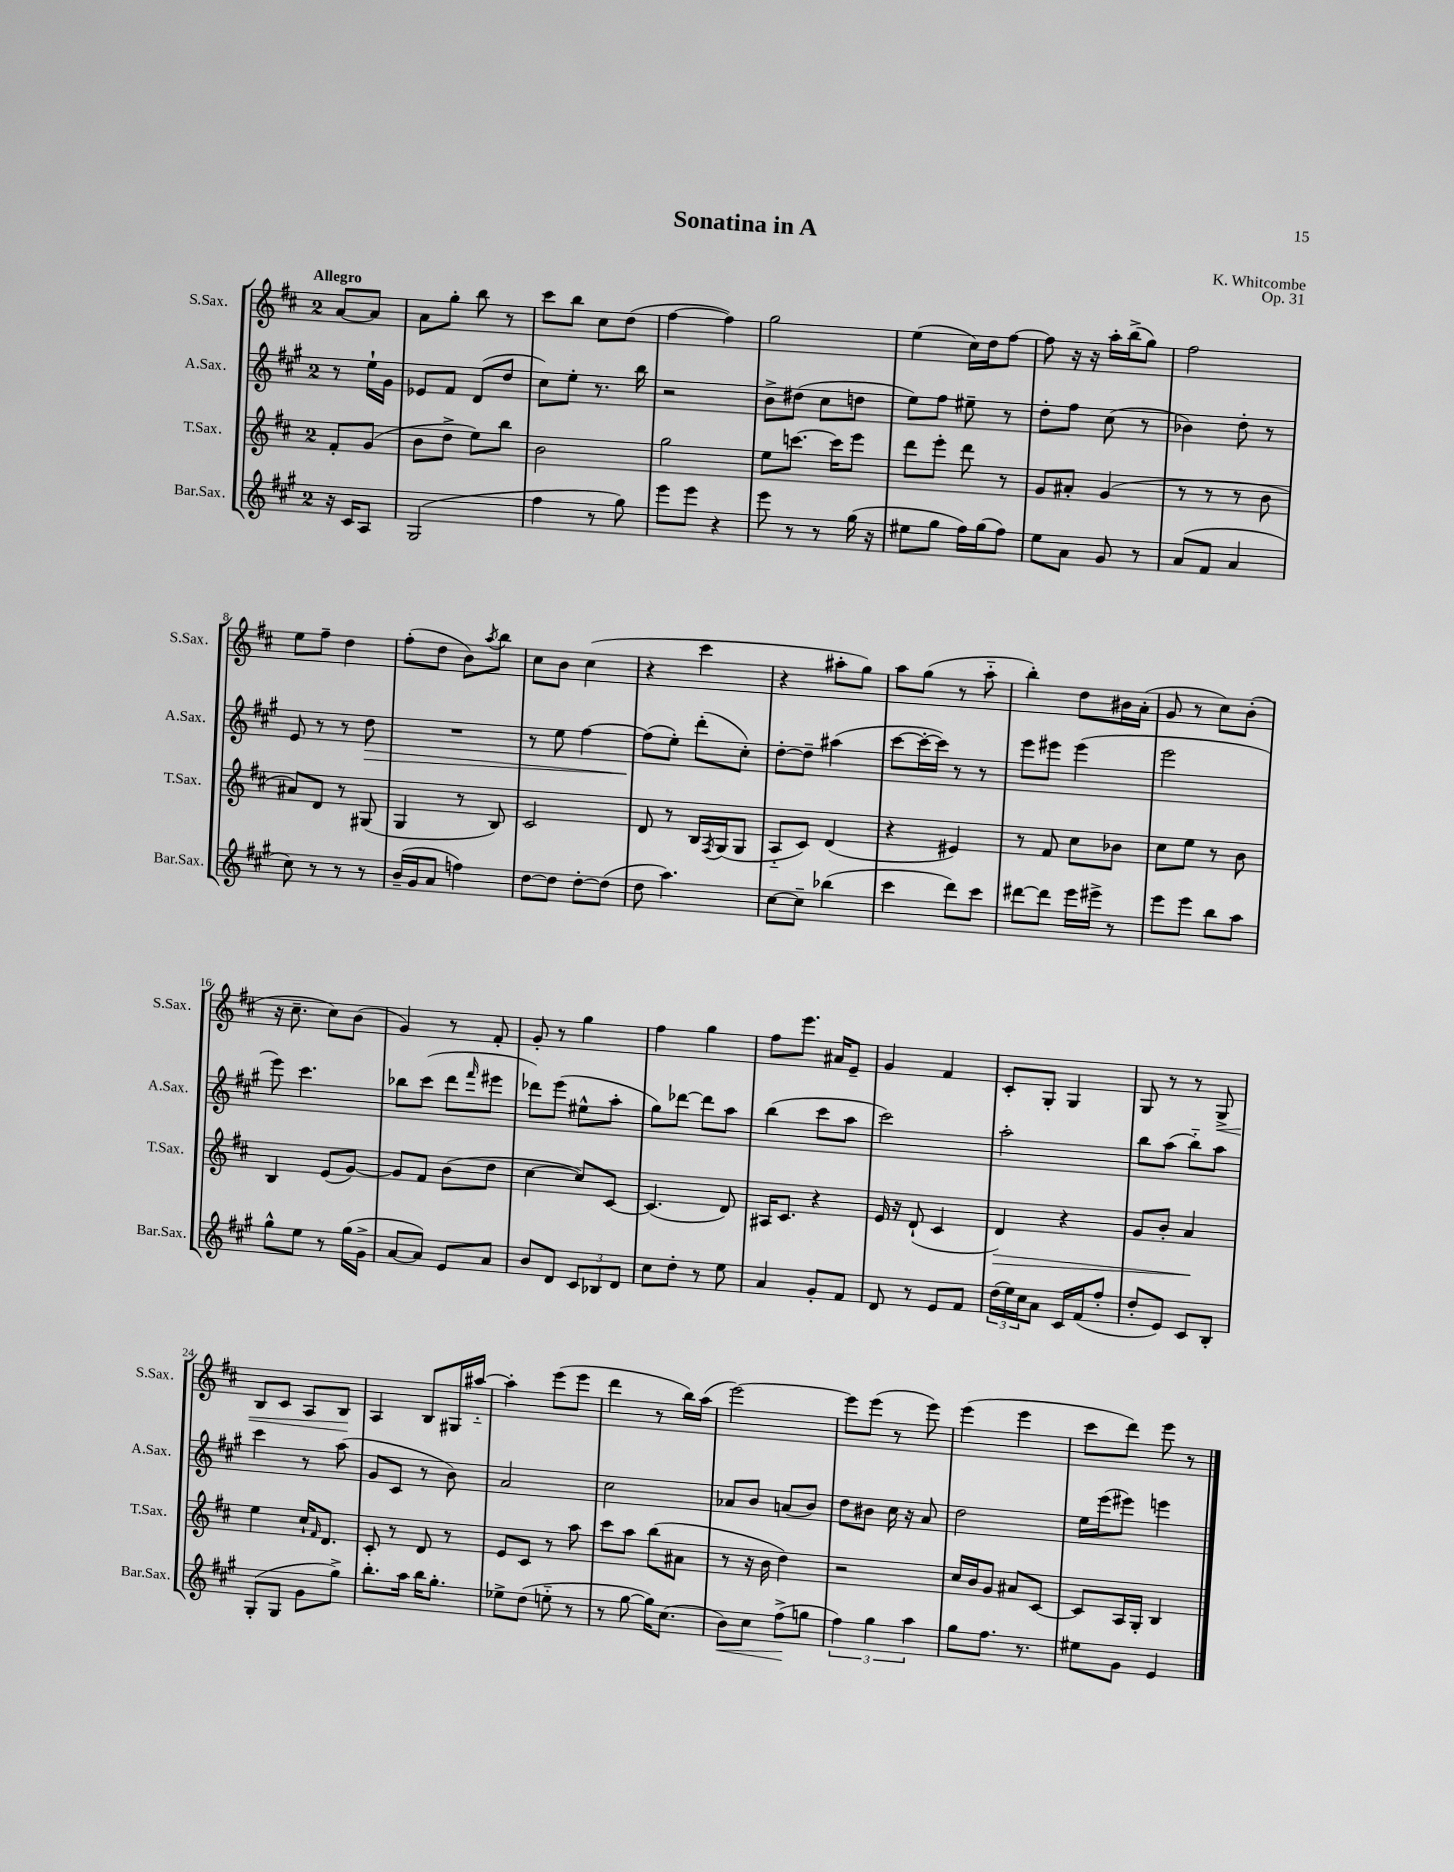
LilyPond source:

\header { title = "Sonatina in A" composer = "K. Whitcombe" opus = "Op. 31" }
<<
\new StaffGroup <<
\new Staff = "s0" \with { instrumentName = "S.Sax." shortInstrumentName = "S.Sax." } {
    \clef treble \key d \major \once \override Staff.TimeSignature.style = #'single-digit \time 2/4 \partial 4 \tempo "Allegro"
    a'8~ a'8 |
    a'8 g''8-. b''8 r8 |
    cis'''8 b''8 cis''8 d''8( |
    fis''4~ fis''4) |
    g''2 |
    e''4( cis''16) d''16 fis''8~ |
    fis''8 r16 r16 a''16-. b''16->( g''8) |
    fis''2 |
    e''8 fis''8-- d''4 |
    fis''8-.( d''8 b'8) \acciaccatura { a''8 } b''8 |
    cis''8 b'8 cis''4( |
    r4 cis'''4 |
    r4 ais''8-. g''8) |
    a''8 g''8( r8 a''8-_ |
    b''4-.) d''8 bis'16 a'16-.( |
    g'8 r8 cis''8) b'8-.( |
    r16 cis''8.-- cis''8) b'8( |
    g'4) r8 fis'8-. |
    g'8-. r8 g''4 |
    fis''4 g''4 |
    fis''8 e'''8. ais'16 e'8-- |
    g'4 fis'4 |
    cis'8-. g8-. g4 |
    g8 r8 r8 g8->\< |
    b8 cis'8 a8 b8\! |
    a4 b8 gis16 ais''16~-_ |
    ais''4-. e'''8( e'''8 |
    d'''4 r8 b''16) a''16( |
    e'''2~) |
    e'''8 e'''8( r8 e'''8) |
    e'''4( e'''4 |
    cis'''8 d'''8) e'''8 r8 \bar "|." |
}
\new Staff = "s1" \with { instrumentName = "A.Sax." shortInstrumentName = "A.Sax." } {
    \clef treble \key a \major \once \override Staff.TimeSignature.style = #'single-digit \time 2/4 \partial 4
    r8 e''16-! gis'16 |
    ees'8 fis'8 d'8( d''8 |
    cis''8) e''8-. r8. b''16 |
    r2 |
    b'8-> dis''8( cis''8 d''8 |
    e''8) fis''8 eis''8-- r8 |
    d''8-. fis''8 cis''8( r8 |
    bes'4) d''8-. r8 |
    e'8 r8 r8 d''8\> |
    R2 |
    r8 e''8 fis''4~ |
    fis''8\!( e''8-.) d'''8-.( cis''8-.) |
    d''8~-. d''8-- ais''4( |
    cis'''8~ cis'''16~-. cis'''16) r8 r8 |
    e'''8 eis'''8 eis'''4( |
    e'''2 |
    e'''8) cis'''4. |
    bes''8 cis'''8( d'''8 \grace { fis'''16 } eis'''8 |
    des'''8) e'''8( eis''8-^ a''8-. |
    gis''8) des'''8~ des'''8 a''8 |
    b''4( cis'''8 a''8 |
    cis'''2) |
    a''2-. |
    b''8 a''8( b''8-_) a''8 |
    cis'''4 r8 a''8( |
    gis'8 cis'8 r8 b'8) |
    a'2 |
    cis''2 |
    aes'8 b'8 a'8( b'8) |
    d''8 bis'8 cis''16 r16 a'8 |
    d''2 |
    e''16 e'''16( eis'''8) e'''4 \bar "|." |
}
\new Staff = "s2" \with { instrumentName = "T.Sax." shortInstrumentName = "T.Sax." } {
    \clef treble \key d \major \once \override Staff.TimeSignature.style = #'single-digit \time 2/4 \partial 4
    fis'8-. g'8( |
    b'8 d''8-> e''8) b''8 |
    b'2 |
    g''2 |
    e''8 c'''8.~ c'''16 e'''8 |
    d'''8 e'''8-. d'''8 r8 |
    g'8 ais'8-. g'4( |
    r8 r8 r8 b'8 |
    ais'8) d'8 r8 gis8( |
    g4 r8 b8) |
    cis'2 |
    d'8 r8 b16 \acciaccatura { fis8 } g16( g8 |
    a8-_ cis'8) d'4( |
    r4 eis'4) |
    r8 fis'8 cis''8 bes'8 |
    cis''8 e''8 r8 b'8 |
    b4 e'8( g'8~) |
    g'8 fis'8 b'8( d''8 |
    cis''4~ cis''8) cis'8~ |
    cis'4.( d'8) |
    ais16 cis'8. r4 |
    e'16 r16 d'8-!( cis'4 |
    d'4\>) r4 |
    g'8 b'8-. a'4\! |
    e''4 cis''16-! \grace { fis'16 } d'8. |
    cis'8-. r8 d'8 r8 |
    e'8 cis'8 r8 a''8 |
    cis'''8 a''8 b''8( ais'8 |
    r8 r16 b'16 d''4) |
    r2 |
    cis''16 b'16 g'8 ais'8 cis'8~ |
    cis'8 a16 g16-. b4 \bar "|." |
}
\new Staff = "s3" \with { instrumentName = "Bar.Sax." shortInstrumentName = "Bar.Sax." } {
    \clef treble \key a \major \once \override Staff.TimeSignature.style = #'single-digit \time 2/4 \partial 4
    r16 cis'16 a8 |
    gis2( |
    fis''4 r8 gis''8) |
    e'''8 e'''8 r4 |
    e'''8 r8 r8 gis''16( r16 |
    eis''8 gis''8 fis''16) gis''16( fis''8) |
    e''8 a'8 gis'8 r8 |
    a'8( fis'8 a'4 |
    cis''8) r8 r8 r8 |
    b'16--( gis'16 a'8 f''4) |
    d''8~ d''8 d''8~-. d''8( |
    d''8 a''4.) |
    cis''8~ cis''8-- bes''4( |
    cis'''4 d'''8) cis'''8 |
    dis'''8~ dis'''8 e'''16 eis'''16-> r8 |
    e'''8 e'''8 b''8 a''8 |
    gis''8-^ e''8 r8 gis''16( gis'16-> |
    a'8~ a'8) e'8 a'8 |
    b'8 d'8 \tuplet 3/2 { cis'8 bes8 d'8 } |
    cis''8 d''8-. r8 e''8 |
    a'4 gis'8-. fis'8 |
    d'8 r8 e'8 fis'8 |
    \tuplet 3/2 { d''16( e''16) cis''16 } a'8 cis'16 fis'16( fis''8-. |
    d''8-. e'8) cis'8 b8-. |
    gis8-.( gis8 gis'8 gis''8->) |
    b''8.-. a''16 b''16 gis''8.-. |
    ees''8-> d''8( e''8-_ r8 |
    r8 gis''8~ gis''16) cis''8.( |
    b'8\<) cis''8 fis''8->\!( g''8 |
    \tuplet 3/2 { fis''4) gis''4 a''4 } |
    gis''8 fis''8. r8. |
    eis''8 gis'8 e'4 \bar "|." |
}
>>
>>
